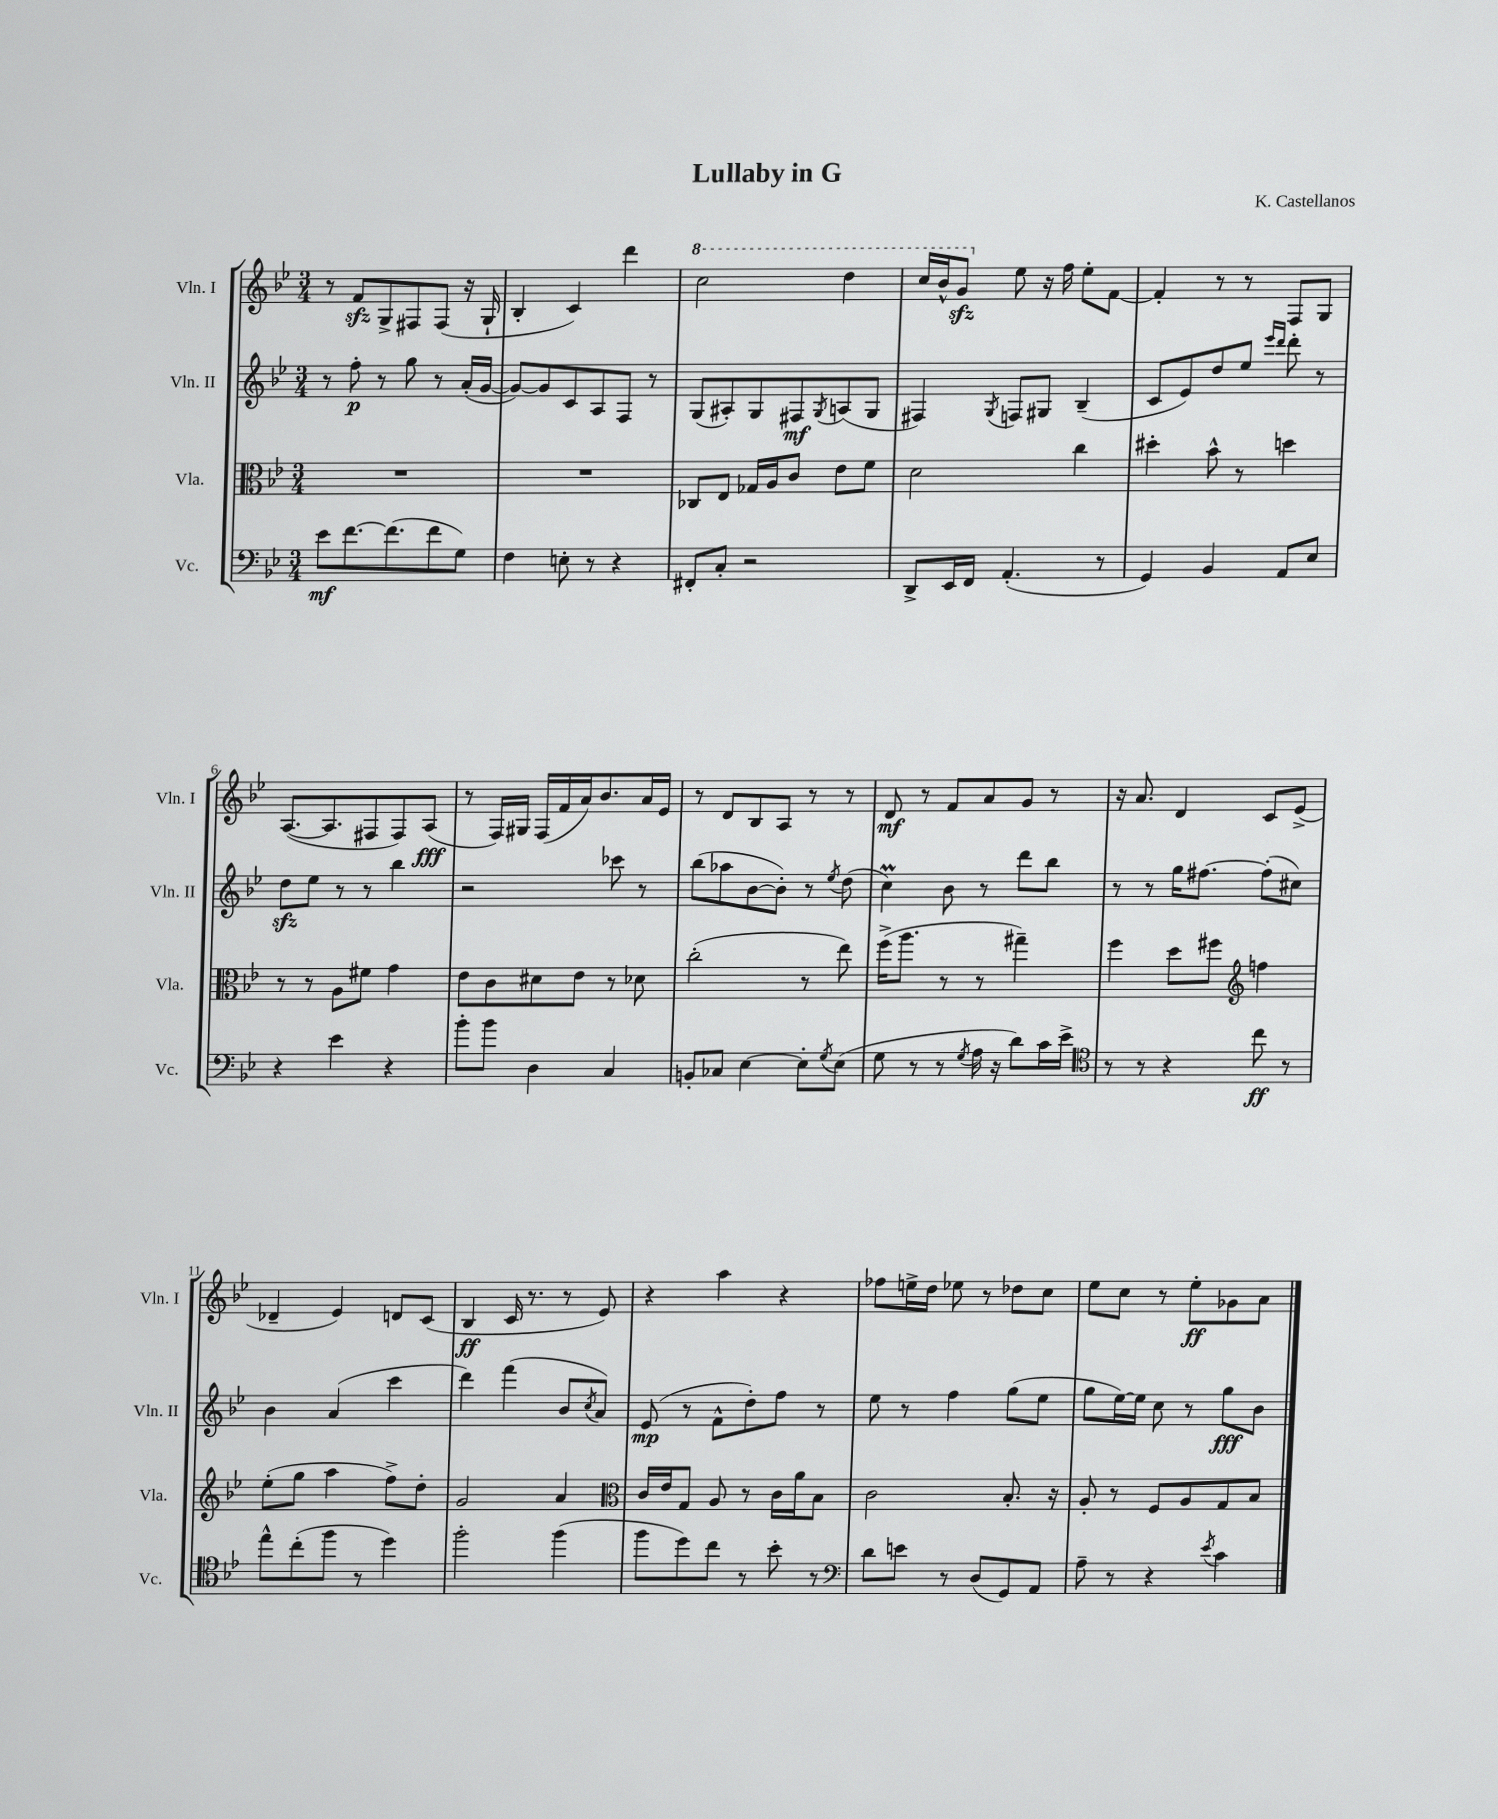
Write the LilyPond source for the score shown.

\header { title = "Lullaby in G" composer = "K. Castellanos" }
<<
\new StaffGroup <<
\new Staff = "s0" \with { instrumentName = "Vln. I" shortInstrumentName = "Vln. I" } {
    \clef treble \key bes \major \numericTimeSignature \time 3/4
    r8 f'8\sfz g8-> fis8 fis8( r16 g16-! |
    bes4-. c'4) d'''4 |
    \ottava #1 c'''2 d'''4 |
    c'''16 bes''16-^ g''8\sfz \ottava #0 ees''8 r16 f''16 ees''8-. f'8~ |
    f'4-. r8 r8 f8 g8 |
    a8.~( a8. fis8 fis8) a8\fff( |
    r8 f16) gis16 f16( f'16 a'16) bes'8. a'16 ees'16 |
    r8 d'8 bes8 a8 r8 r8 |
    d'8\mf r8 f'8 a'8 g'8 r8 |
    r16 a'8. d'4 c'8 ees'8->( |
    des'4-- ees'4) d'8 c'8( |
    bes4\ff c'16 r8. r8 ees'8) |
    r4 a''4 r4 |
    fes''8 e''16-> d''16 ees''8 r8 des''8 c''8 |
    ees''8 c''8 r8 ees''8-.\ff ges'8 a'8 \bar "|." |
}
\new Staff = "s1" \with { instrumentName = "Vln. II" shortInstrumentName = "Vln. II" } {
    \clef treble \key bes \major \numericTimeSignature \time 3/4
    r8 f''8-.\p r8 g''8 r8 a'16-.( g'16~ |
    g'8~) g'8 c'8 a8 f8 r8 |
    g8( ais8-.) g8 fis8\mf \acciaccatura { g8 } a8( g8 |
    fis4) \acciaccatura { g8 } f8 gis8 bes4--( |
    c'8 ees'8) d''8 ees''8 \grace { ees'''16 d'''16 } d'''8-. r8 |
    d''8\sfz ees''8 r8 r8 bes''4 |
    r2 ces'''8 r8 |
    bes''8( aes''8 bes'8~ bes'8-.) r8 \acciaccatura { ees''8 } d''8( |
    c''4\prall) bes'8 r8 d'''8 bes''8 |
    r8 r8 g''16 fis''8.~ fis''8-.( cis''8) |
    bes'4 a'4( c'''4 |
    d'''4) f'''4( bes'8 \acciaccatura { c''8 } a'8) |
    ees'8\mp( r8 f'8-^ d''8-.) f''8 r8 |
    ees''8 r8 f''4 g''8( ees''8 |
    g''8 ees''16~) ees''16 c''8 r8 g''8\fff bes'8 \bar "|." |
}
\new Staff = "s2" \with { instrumentName = "Vla." shortInstrumentName = "Vla." } {
    \clef alto \key bes \major \numericTimeSignature \time 3/4
    R2. |
    R2. |
    ces8 ees8 ges16 a16 c'8 ees'8 f'8 |
    d'2 c''4 |
    dis''4-. bes'8-^ r8 d''4 |
    r8 r8 a8 fis'8 g'4 |
    ees'8 c'8 dis'8 ees'8 r8 des'8 |
    c''2-.( r8 ees''8) |
    f''16->( a''8. r8 r8 gis''4--) |
    f''4 d''8 fis''8 \clef treble f''4 |
    ees''8-.( g''8 a''4 f''8->) d''8-. |
    g'2 a'4 |
    \clef alto c'16 ees'16 g8 a8 r8 c'16 a'16 bes8 |
    c'2 bes8.-. r16 |
    a8-. r8 f8 a8 g8 bes8 \bar "|." |
}
\new Staff = "s3" \with { instrumentName = "Vc." shortInstrumentName = "Vc." } {
    \clef bass \key bes \major \numericTimeSignature \time 3/4
    ees'8\mf f'8.~ f'8.( f'8 g8) |
    f4 e8-. r8 r4 |
    fis,8-. c8-. r2 |
    d,8-> ees,16 f,16 a,4.-.( r8 |
    g,4) bes,4 a,8 ees8 |
    r4 ees'4 r4 |
    bes'8-. bes'8 d4 c4 |
    b,8-. ces8 ees4~ ees8-. \acciaccatura { g8 } ees8( |
    g8 r8 r8 \acciaccatura { g8 } a16 r16 d'8) c'16 ees'16-> |
    \clef tenor r8 r8 r4 c''8\ff r8 |
    ees''8-^ c''8-.( f''8 r8 d''4) |
    f''2-. f''4( |
    f''8 d''8) c''8 r8 bes'8-. r8 |
    \clef bass d'8 e'8 r8 d8( g,8) a,8 |
    a8-- r8 r4 \acciaccatura { ees'8 } c'4 \bar "|." |
}
>>
>>
